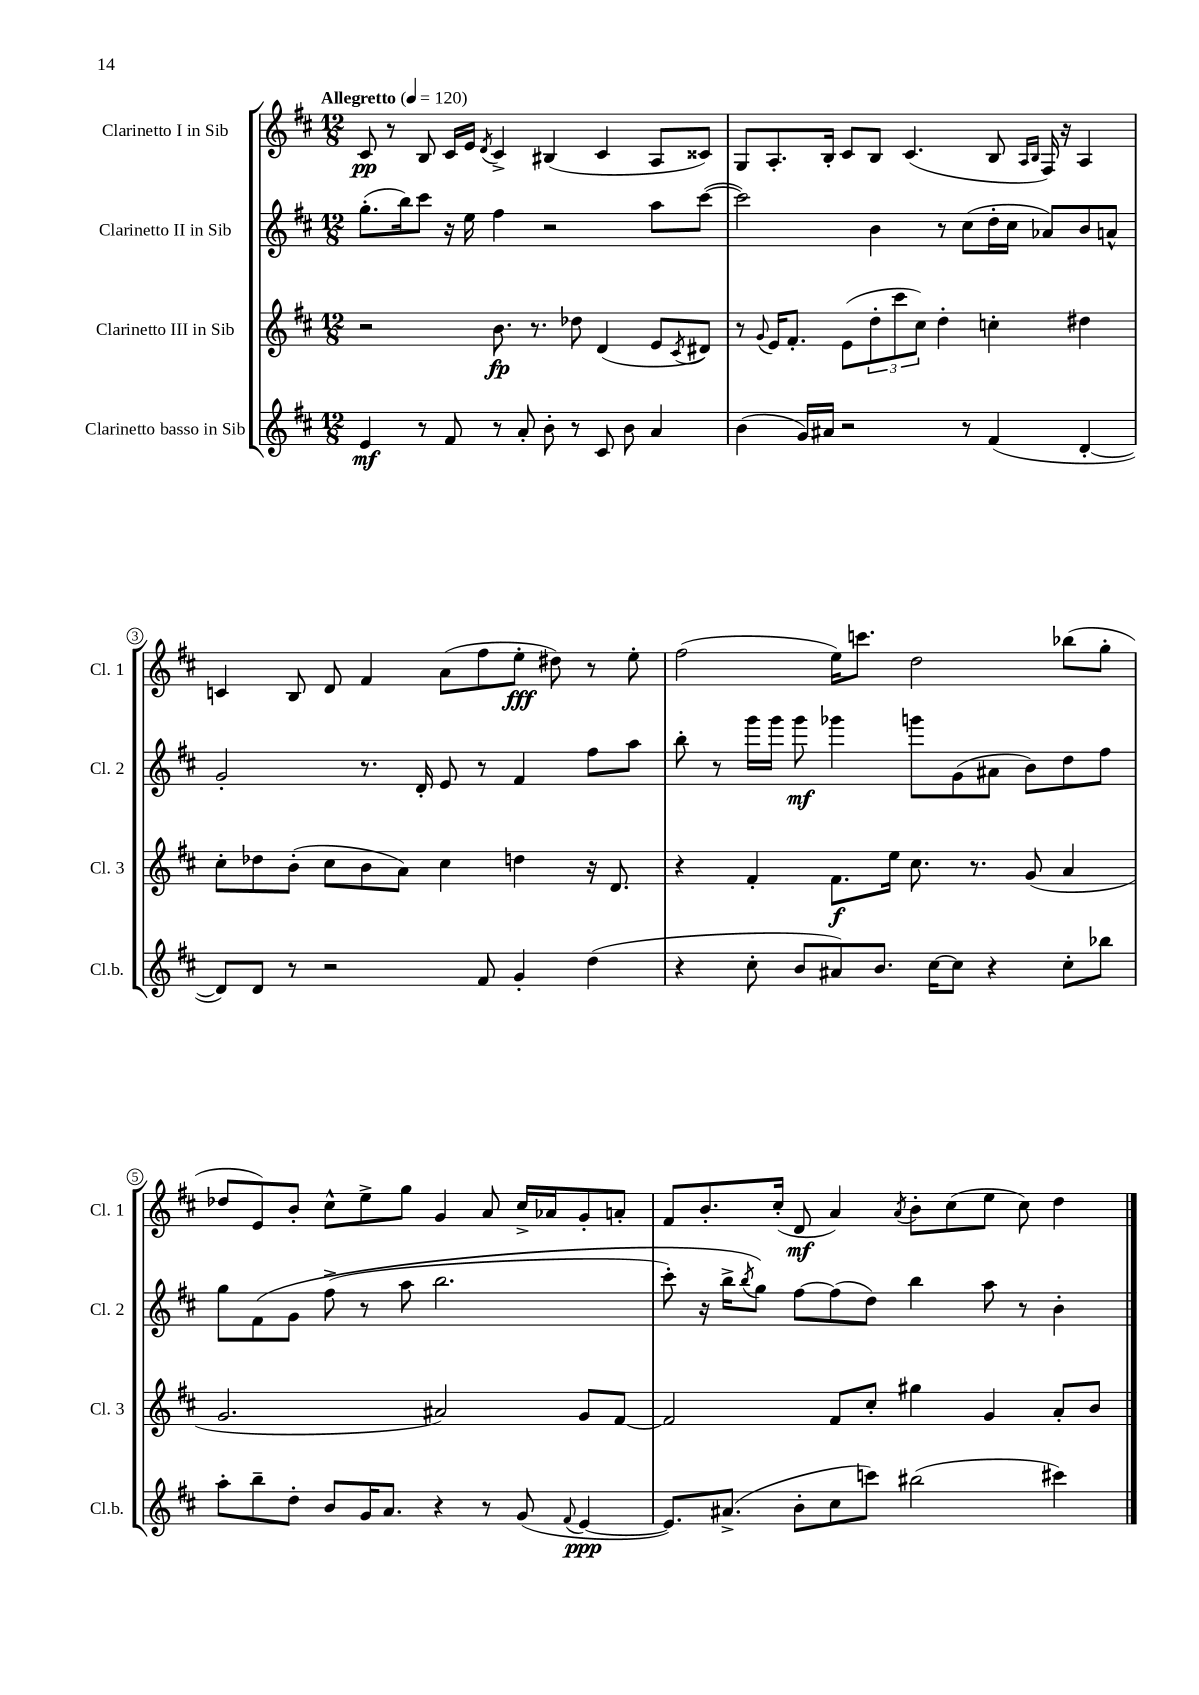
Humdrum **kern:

**kern	**kern	**kern	**kern
*staff4	*staff3	*staff2	*staff1
*clefG2	*clefG2	*clefG2	*clefG2
*k[f#c#]	*k[f#c#]	*k[f#c#]	*k[f#c#]
*M12/8	*M12/8	*M12/8	*M12/8
*MM120	*MM120	*MM120	*MM120
4e	2r	(8.gg'	8c#
.	.	.	8r
.	.	16bb)	.
8r	.	8ccc#	8B
8f#	.	16r	16c#
.	.	16ee	16e
.	.	.	8qd
8r	8.b	4ff#	4c#^
8a'	.	.	.
.	8.r	.	.
8b'	.	2r	(4B#
8r	8dd-	.	.
8c#	(4d	.	4c#
8b	.	.	.
4a	8e	8aa	8A
.	8qc#	.	.
.	8d#)	([8ccc#	8c##)
=	=	=	=
(4b	8r	2ccc#])	8G
.	8qqg	.	.
.	16e	.	8.A'
.	8.f#'	.	.
16g)	.	.	.
16a#	.	.	16B'
2r	(8e	.	8c#
.	12dd'	4b	8B
.	12ccc#	.	.
.	.	.	(4.c#
.	12cc#)	.	.
.	4dd'	8r	.
8r	.	(8cc#	.
(4f#	4cc'	16dd'	8B
.	.	16cc#	.
.	.	.	16qqA
.	.	.	16qqB
.	.	8a-)	16F#)
.	.	.	16r
[4d'	4dd#	8b	4A
.	.	8a^^	.
=	=	=	=
8d])	8cc#'	2g'	4c
8d	8dd-	.	.
8r	(8b'	.	8B
2r	8cc#	.	8d
.	8b	8.r	4f#
.	8a)	.	.
.	.	16d'	.
.	4cc#	8e	(8a
8f#	.	8r	8ff#
4g'	4dd	4f#	8ee'
.	.	.	8dd#)
(4dd	16r	8ff#	8r
.	8.d	.	.
.	.	8aa	8ee'
=	=	=	=
4r	4r	8bb'	(2ff#
.	.	8r	.
8cc#'	4f#'	16ggg	.
.	.	16ggg	.
8b	.	8ggg	.
8a#)	8.f#	4ggg-	16ee)
.	.	.	8.ccc
8.b	.	.	.
.	16ee	.	.
.	8.cc#	8ggg	2dd
[16cc#	.	.	.
8cc#]	.	(8g	.
.	8.r	.	.
4r	.	8a#	.
.	(8g	8b)	.
8cc#'	4a	8dd	(8bb-
8bb-	.	8ff#	8gg'
=	=	=	=
8aa'	2.g	8gg	8dd-
8bb~	.	&(8f#	8e)
8dd'	.	8g	8b'
8b	.	(8ff#^	8cc#^^
16g	.	8r	8ee^
8.a	.	.	.
.	.	8aa	8gg
4r	2a#)	2.bb	4g
8r	.	.	8a
(8g	.	.	16cc#^
.	.	.	16a-
8qqf#	.	.	.
[4e	8g	.	8g'
.	[8f#	.	8a'
=	=	=	=
8.e])	2f#]	8ccc#')	8f#
.	.	16r	8.b'
(8.a#^	.	16bb^	.
.	.	8qbb	.
.	.	8gg&)	.
.	.	.	(16cc#'
8b'	.	[8ff#	8d
8cc#	8f#	(8ff#]	4a)
8ccc)	8cc#'	8dd)	.
.	.	.	8qa
(2bb#	4gg#	4bb	8b'
.	.	.	(8cc#
.	4g	8aa	8ee
.	.	8r	8cc#)
4ccc#)	8a'	4b'	4dd
.	8b	.	.
==	==	==	==
*-	*-	*-	*-
